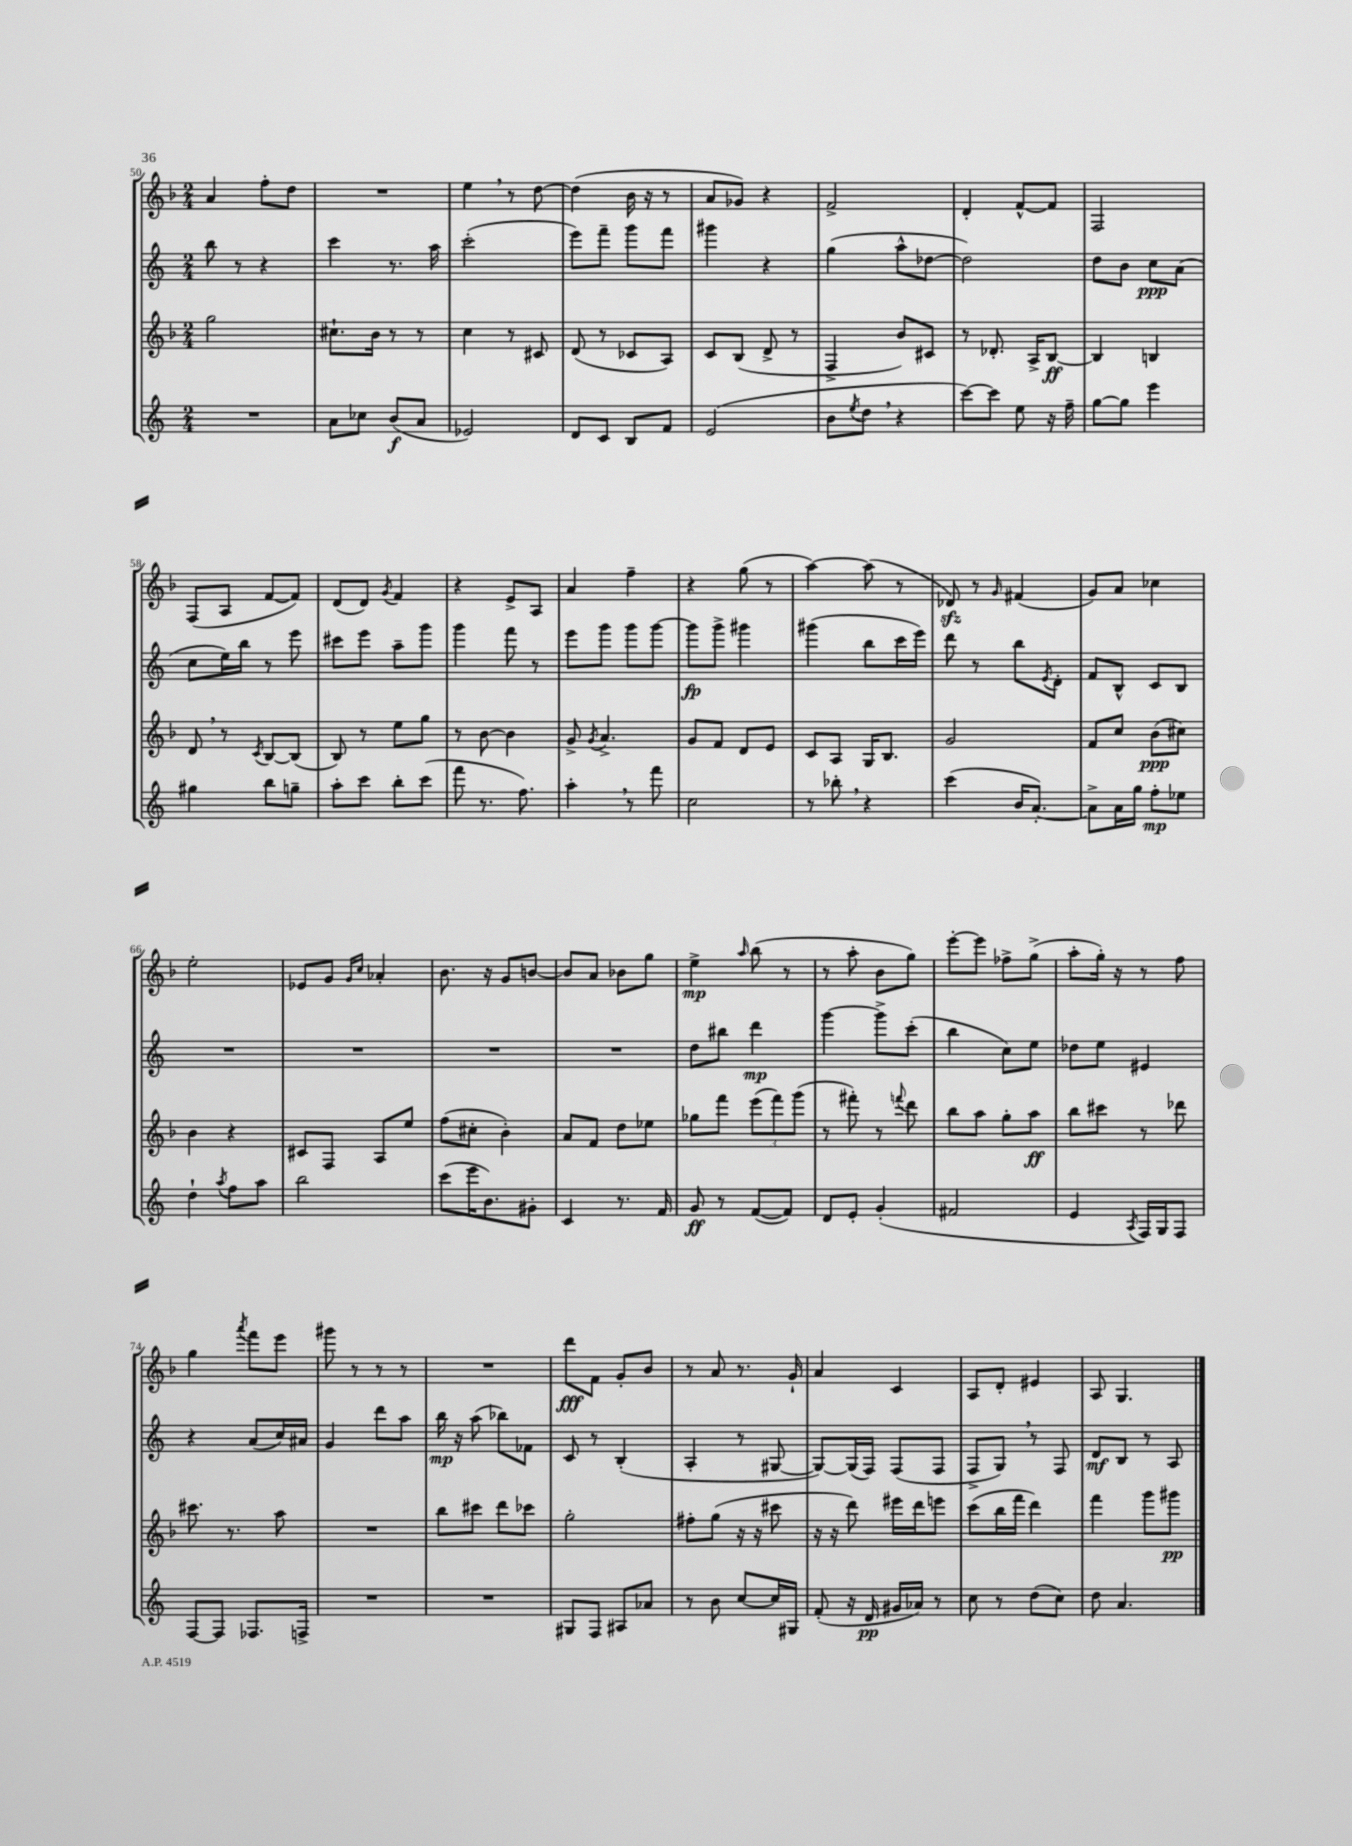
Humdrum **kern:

**kern	**dynam	**kern	**dynam	**kern	**dynam	**kern	**dynam
*part4	*part4	*part3	*part3	*part2	*part2	*part1	*part1
*staff4	*staff4	*staff3	*staff3	*staff2	*staff2	*staff1	*staff1
*clefG2	*	*clefG2	*	*clefG2	*	*clefG2	*
*k[]	*	*k[b-]	*	*k[]	*	*k[b-]	*
*M2/4	*	*M2/4	*	*M2/4	*	*M2/4	*
=50	=50	=50	=50	=50	=50	=50	=50
2r	.	2gg\	.	8bb\	.	4a/	.
.	.	.	.	8r	.	.	.
.	.	.	.	4r	.	8ff'\L	.
.	.	.	.	.	.	8dd\J	.
=51	=51	=51	=51	=51	=51	=51	=51
8a\L	.	8.cc#X`\L	.	4ccc\	.	2r	.
8cc-X\J	.	.	.	.	.	.	.
.	.	16b-\Jk	.	.	.	.	.
(8b/L	f	8r	.	8.r	.	.	.
8a/J	.	8r	.	.	.	.	.
.	.	.	.	16aa\	.	.	.
=52	=52	=52	=52	=52	=52	=52	=52
2e-X/)	.	4cc\	.	(2ccc'\	.	4ee,\	.
.	.	8r	.	.	.	8r	.
.	.	8c#X/	.	.	.	[8dd\	.
=53	=53	=53	=53	=53	=53	=53	=53
8d/L	.	(8d/	.	8eee\L)	.	(4dd\]	.
8c/J	.	8r	.	8fff~\J	.	.	.
8B/L	.	8c-X/L	.	8ggg\L	.	16b-\	.
.	.	.	.	.	.	16r	.
8f/J	.	8A/J)	.	8fff\J	.	8r	.
=54	=54	=54	=54	=54	=54	=54	=54
(2e/	.	8c/L	.	4ggg#X\	.	8a/L	.
.	.	(8B-/J	.	.	.	8g-X/J)	.
.	.	8d^/	.	4r	.	4r	.
.	.	8r	.	.	.	.	.
=55	=55	=55	=55	=55	=55	=55	=55
8b\L	.	4F^/	.	(4gg\	.	2f^/	.
8qee/	.	.	.	.	.	.	.
8dd,\J	.	.	.	.	.	.	.
4r	.	8b-/L)	.	8aa^^\L	.	.	.
.	.	8c#X/J	.	[8dd-X\J	.	.	.
=56	=56	=56	=56	=56	=56	=56	=56
[8ccc\L)	.	8r	.	2dd-\])	.	4d'/	.
8ccc\J]	.	8.d-X'/	.	.	.	.	.
8ee\	.	.	.	.	.	[8f^^/L	.
.	.	16A^/KL	.	.	.	.	.
16r	.	[8B-/J	ff	.	.	8f/J]	.
16ff~\	.	.	.	.	.	.	.
=57	=57	=57	=57	=57	=57	=57	=57
[8gg\L	.	4B-/]	.	8dd\L	.	2F/	.
8gg\J]	.	.	.	8b\J	.	.	.
4eee\	.	4Bn/	.	8cc\L	ppp	.	.
.	.	.	.	(8a\J	.	.	.
!!LO:LB:g=z
=58	=58	=58	=58	=58	=58	=58	=58
4gg#X\	.	8d,/	.	8cc\L	.	(8F/L	.
.	.	8r	.	16ee\L)	.	8A/J	.
.	.	.	.	16bb\JJ	.	.	.
.	.	8qc/	.	.	.	.	.
8bb\L	.	[8B-/L	.	8r	.	[8f/L	.
8ggn~\J	.	(8B-/J]	.	8eee\	.	8f/J])	.
=59	=59	=59	=59	=59	=59	=59	=59
8aa'\L	.	8B-/)	.	8ccc#X\L	.	(8d/L	.
8ccc\J	.	8r	.	8eee\J	.	8d/J)	.
.	.	.	.	.	.	8qg/	.
8bb'\L	.	8ee\L	.	8aa~\L	.	4f/	.
(8ccc\J	.	8gg\J	.	8ggg\J	.	.	.
=60	=60	=60	=60	=60	=60	=60	=60
8fff\	.	8r	.	4ggg\	.	4r	.
8.r	.	[8b-\	.	.	.	.	.
.	.	4b-\]	.	8fff\	.	8e^/L	.
8.ff\)	.	.	.	.	.	.	.
.	.	.	.	8r	.	8A/J	.
=61	=61	=61	=61	=61	=61	=61	=61
4aa',\	.	8g^/	.	8eee\L	.	4a/	.
.	.	8qg/	.	.	.	.	.
.	.	4.a^/	.	8ggg\J	.	.	.
8r	.	.	.	8ggg\L	.	4ff~\	.
8fff\	.	.	.	[8ggg\J	.	.	.
=62	=62	=62	=62	=62	=62	=62	=62
2cc\	.	8g/L	.	8ggg\L]	fp	4r	.
.	.	8f/J	.	8ggg^\J	.	.	.
.	.	8d/L	.	4ggg#X\	.	(8gg\	.
.	.	8e/J	.	.	.	8r	.
=63	=63	=63	=63	=63	=63	=63	=63
8r	.	8c/L	.	(4ggg#X\	.	[4aa\)	.
8bb-X',\	.	8A/J	.	.	.	.	.
4r	.	16G/KL	.	8bb\L	.	(8aa\]	.
.	.	8.B-/J	.	.	.	.	.
.	.	.	.	16ccc\L	.	8r	.
.	.	.	.	16eee\JJ)	.	.	.
=64	=64	=64	=64	=64	=64	=64	=64
(4ccc\	.	2g/	.	8ddd\	.	8d-Xzz/)	.
.	.	.	.	8r	.	8r	.
.	.	.	.	.	.	16qqg/	.
16b/KL	.	.	.	8bb\L	.	(4f#X/	.
[8.a'/J)	.	.	.	.	.	.	.
.	.	.	.	8qe/	.	.	.
.	.	.	.	8d'\J	.	.	.
=65	=65	=65	=65	=65	=65	=65	=65
8a^\L]	.	8f/L	.	8f/L	.	8g/L)	.
16a\L	.	8cc/J	.	8B^^/J	.	8a/J	.
16gg\JJ	.	.	.	.	.	.	.
8ff'\L	mp	(8b-\L	ppp	8c/L	.	4cc-X\	.
8ee-X\J	.	8cc#X\J)	.	8B/J	.	.	.
!!LO:LB:g=z
=66	=66	=66	=66	=66	=66	=66	=66
4dd`\	.	4b-\	.	2r	.	2ee'\	.
8qaa/	.	.	.	.	.	.	.
8ff\L	.	4r	.	.	.	.	.
8aa\J	.	.	.	.	.	.	.
=67	=67	=67	=67	=67	=67	=67	=67
2bb\	.	8c#X/L	.	2r	.	8e-X/L	.
.	.	8F/J	.	.	.	8g/J	.
.	.	.	.	.	.	16qqg/LL	.
.	.	.	.	.	.	16qqcc/JJ	.
.	.	8A/L	.	.	.	4a-X'/	.
.	.	8ee/J	.	.	.	.	.
=68	=68	=68	=68	=68	=68	=68	=68
(8ccc\L	.	(8ff\L	.	2r	.	8.b-\	.
16eee\K	.	8cc#X'\J	.	.	.	.	.
8.b\)	.	.	.	.	.	16r	.
.	.	4b-'\)	.	.	.	8g/L	.
8g#X'\J	.	.	.	.	.	[8bn/J	.
=69	=69	=69	=69	=69	=69	=69	=69
4c/	.	8a/L	.	2r	.	8b/L]	.
.	.	8f/J	.	.	.	8a/J	.
8.r	.	8dd\L	.	.	.	8b-X\L	.
.	.	8ee-X\J	.	.	.	8gg\J	.
16f/	.	.	.	.	.	.	.
=70	=70	=70	=70	=70	=70	=70	=70
8g/	ff	8gg-X\L	.	8dd\L	.	4ee^\	mp
8r	.	8fff\J	.	8bb#X\J	.	.	.
.	.	.	.	.	.	16qqaa/	.
([8f/L	.	(12eee\L	.	4ddd\	mp	(8bb-\	.
.	.	12fff\)	.	.	.	.	.
8f/J])	.	.	.	.	.	8r	.
.	.	(12ggg\J	.	.	.	.	.
=71	=71	=71	=71	=71	=71	=71	=71
8d/L	.	8r	.	[4ggg\	.	8r	.
8e'/J	.	8fff#X'\)	.	.	.	8aa'\	.
(4g'/	.	8r	.	8ggg^\L]	.	8b-\L	.
.	.	8qqfffn/	.	.	.	.	.
.	.	8ddd\	.	(8ccc'\J	.	8gg\J)	.
=72	=72	=72	=72	=72	=72	=72	=72
2f#X/	.	8bb-\L	.	4bb\	.	[8eee'\L	.
.	.	8aa\J	.	.	.	8eee\J]	.
.	.	8gg'\L	.	8cc\L)	.	8ff-X^\L	.
.	.	8aa\J	ff	8ee\J	.	(8gg^\J	.
=73	=73	=73	=73	=73	=73	=73	=73
4e/	.	8bb-\L	.	8dd-X\L	.	8aa'\L	.
.	.	8ccc#X\J	.	8ee\J	.	16gg'\Jk)	.
.	.	.	.	.	.	16r	.
8qA/	.	.	.	.	.	.	.
16F/LL)	.	8r	.	4e#X/	.	8r	.
16G/J	.	.	.	.	.	.	.
8F/J	.	8ddd-X\	.	.	.	8ff\	.
!!LO:LB:g=z
=74	=74	=74	=74	=74	=74	=74	=74
[8F/L	.	8.ccc#X\	.	4r	.	4gg\	.
8F/J]	.	.	.	.	.	.	.
.	.	8.r	.	.	.	.	.
.	.	.	.	.	.	8qaaa/	.
8.F-X/L	.	.	.	(8a/L	.	8fff\L	.
.	.	8aa\	.	16cc/L)	.	8eee\J	.
16Fn^/Jk	.	.	.	16a#X/JJ	.	.	.
=75	=75	=75	=75	=75	=75	=75	=75
2r	.	2r	.	4g/	.	8ggg#X\	.
.	.	.	.	.	.	8r	.
.	.	.	.	8ddd\L	.	8r	.
.	.	.	.	8aa\J	.	8r	.
=76	=76	=76	=76	=76	=76	=76	=76
2r	.	8bb-\L	.	16bb\	mp	2r	.
.	.	.	.	16r	.	.	.
.	.	8ccc#X\J	.	(8aa\	.	.	.
.	.	8ddd\L	.	8bb-X\L)	.	.	.
.	.	8ccc-X\J	.	8f-X\J	.	.	.
=77	=77	=77	=77	=77	=77	=77	=77
8G#X/L	.	2gg'\	.	8c/	.	8ddd\L	fff
8F/J	.	.	.	8r	.	8f\J	.
8A#X/L	.	.	.	(4B'/	.	8g'/L	.
8a-X/J	.	.	.	.	.	8b-/J	.
=78	=78	=78	=78	=78	=78	=78	=78
8r	.	8ff#X'\L	.	4A'/	.	8r	.
8b\	.	(8gg\J	.	.	.	8a/	.
[8cc/L	.	16r	.	8r	.	8.r	.
.	.	16r	.	.	.	.	.
16cc/L]	.	8ccc#X\	.	[8G#X/	.	.	.
16G#X/JJ	.	.	.	.	.	16g`/	.
=79	=79	=79	=79	=79	=79	=79	=79
(8f'/	.	16r	.	8G#/L_)	.	4a/	.
.	.	16r	.	.	.	.	.
16r	.	8ddd\)	.	(16G#/L]	.	.	.
16d/	pp	.	.	16F/JJ)	.	.	.
16g#X/LL	.	16eee#X\LL	.	(8F/L	.	4c/	.
16a-X/JJ)	.	16ddd\J	.	.	.	.	.
8r	.	8eeen\J	.	8F/J	.	.	.
=80	=80	=80	=80	=80	=80	=80	=80
8cc\	.	(8ccc\L	.	8F^/L	.	8A/L	.
8r	.	16bb-\L	.	8G,/J)	.	8d'/J	.
.	.	16fff\JJ	.	.	.	.	.
(8dd\L	.	4ddd\)	.	8r	.	4e#X/	.
8cc\J)	.	.	.	8F/	.	.	.
=81	=81	=81	=81	=81	=81	=81	=81
8dd\	.	4fff\	.	8d/L	mf	8A/	.
4.a/	.	.	.	8B/J	.	4.G/	.
.	.	8ggg\L	.	8r	.	.	.
.	.	8ggg#X\J	pp	8A/	.	.	.
==	==	==	==	==	==	==	==
*-	*-	*-	*-	*-	*-	*-	*-
